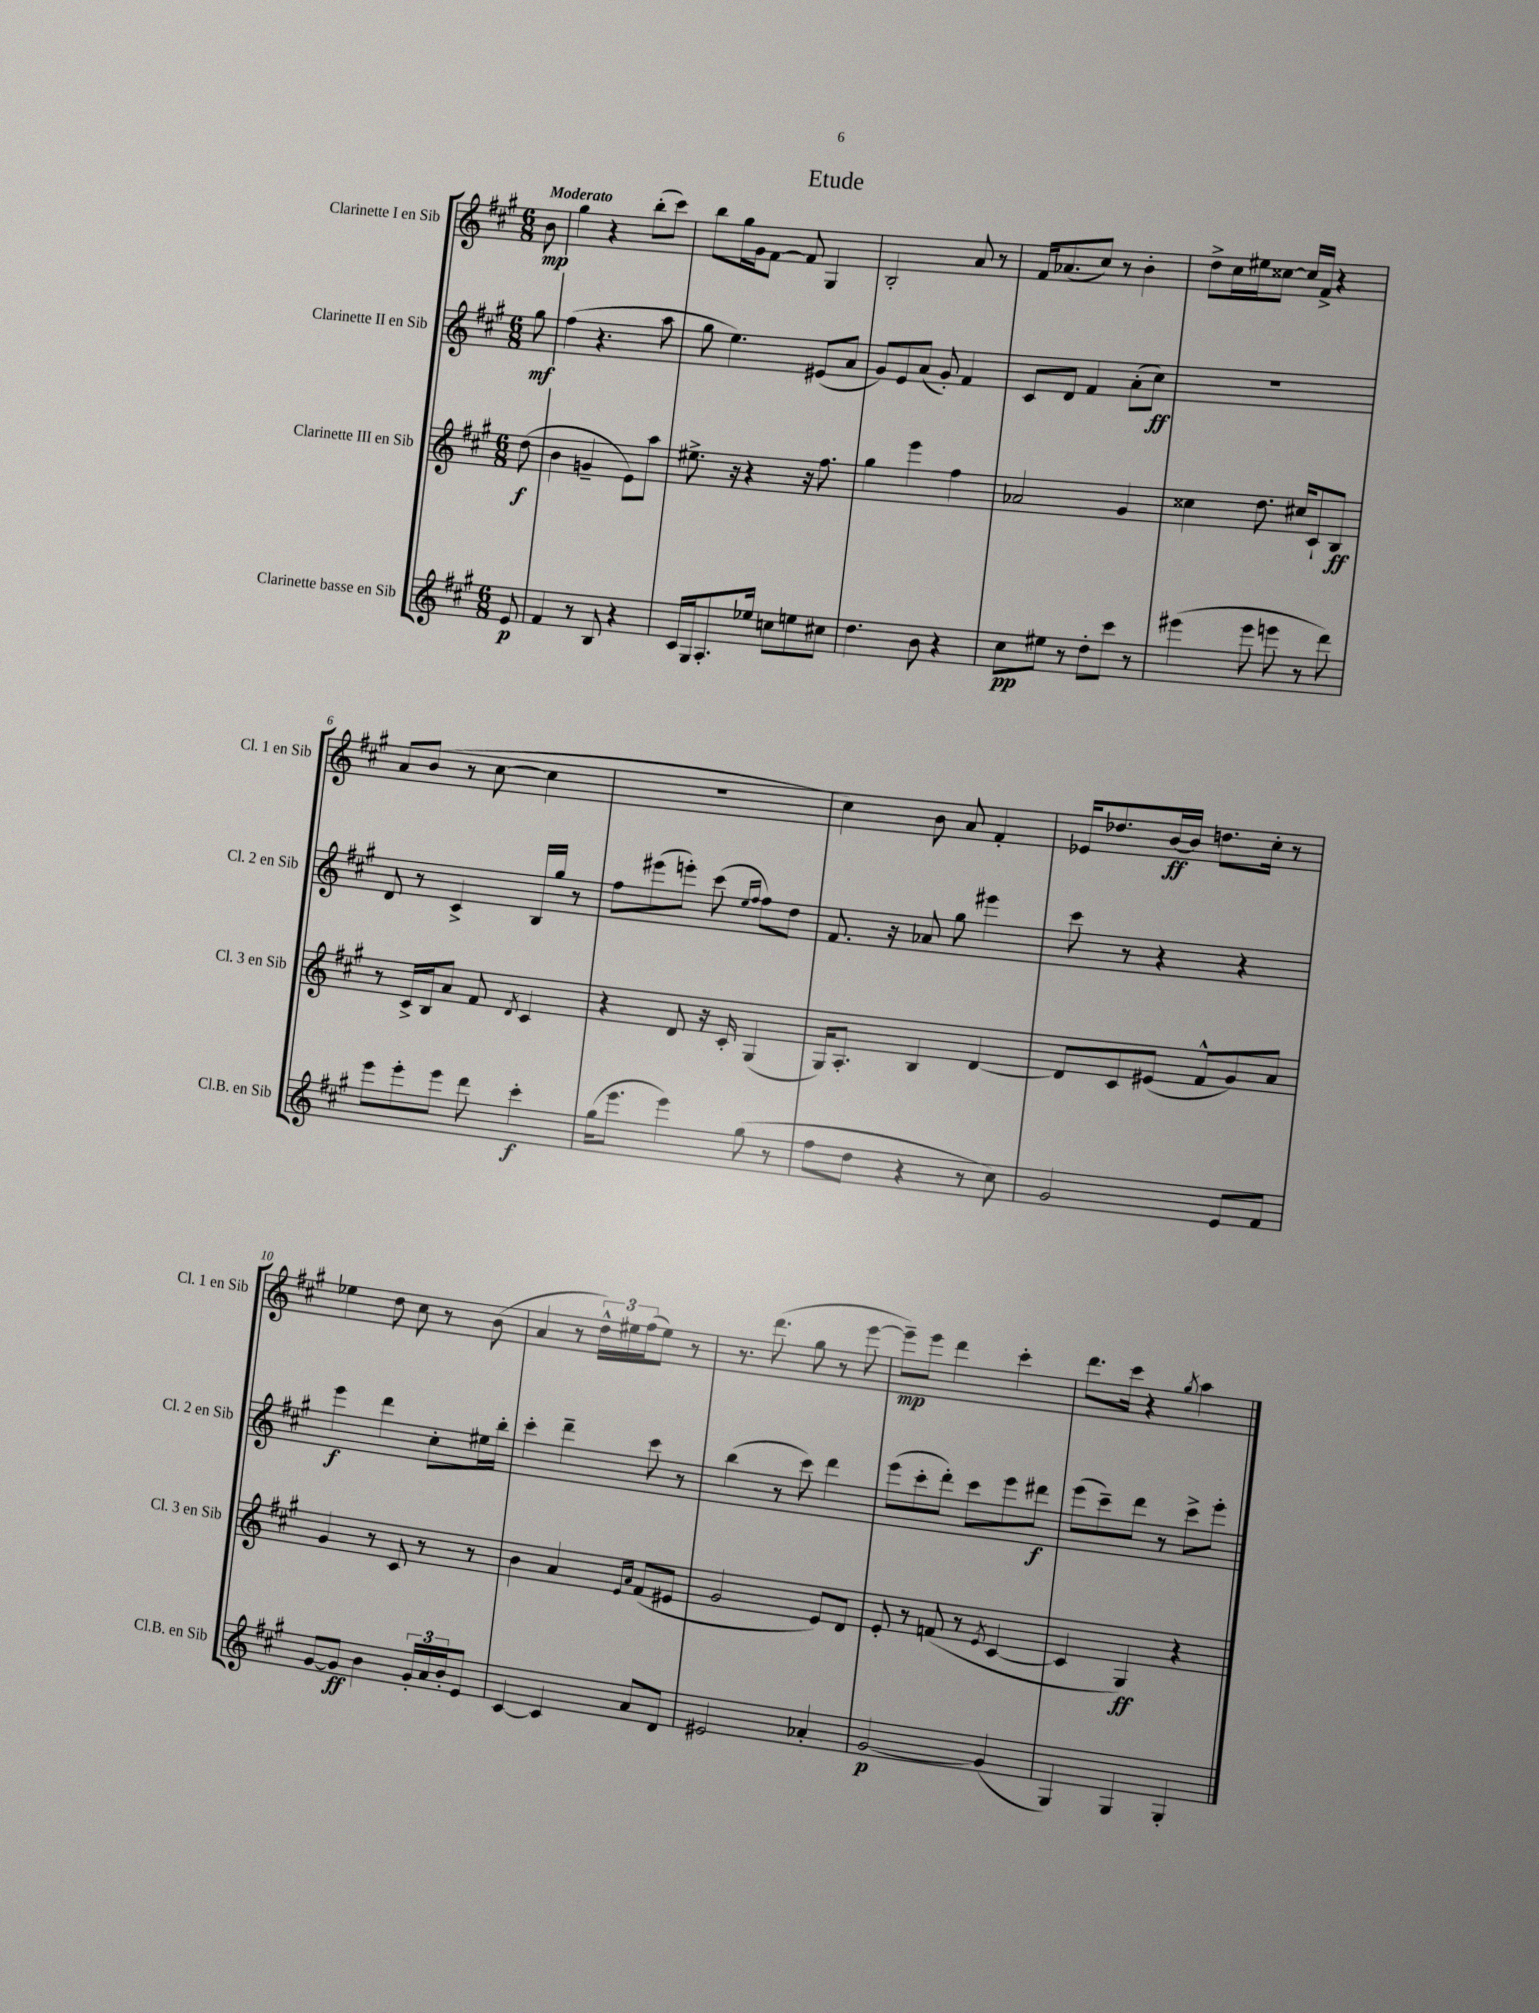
\header { title = "Etude" }
<<
\new StaffGroup <<
\new Staff = "s0" \with { instrumentName = "Clarinette I en Sib" shortInstrumentName = "Cl. 1 en Sib" } {
    \clef treble \key a \major \numericTimeSignature \time 6/8 \partial 8 \tempo "Moderato"
    b'8\mp |
    gis''4 r4 b''8-.( cis'''8) |
    b''8 gis''16 gis'16 fis'8~ fis'8 gis4 |
    b2-. a'8 r8 |
    fis'16 aes'8.( cis''8) r8 b'4-. |
    d''8-> cis''16 eis''16 cisis''8~ cisis''16 fis'16-> r4 |
    a'8 b'8( r8 cis''8~ cis''4 |
    R2. |
    cis''4) b'8 a'8 fis'4-. |
    ees'16 des''8. b'16~\ff b'16 d''8. cis''16-. r8 |
    ees''4 d''8 cis''8 r8 b'8( |
    a'4 r8 \tuplet 3/2 { d''16-^) eis''16 fis''16( } eis''8) r8 |
    r8. d'''8.( gis''8 r8 e'''8~ |
    e'''8--\mp) e'''8 d'''4 cis'''4-. |
    d'''8. cis'''16 r4 \acciaccatura { gis''8 } a''4 \bar "|." |
}
\new Staff = "s1" \with { instrumentName = "Clarinette II en Sib" shortInstrumentName = "Cl. 2 en Sib" } {
    \clef treble \key a \major \numericTimeSignature \time 6/8 \partial 8
    gis''8\mf |
    fis''4( r4. a''8 |
    gis''8 e''4.) eis'8( a'8 |
    gis'8) e'8 a'8( gis'8-.) fis'4 |
    cis'8 d'8 fis'4 a'8-.( cis''8\ff) |
    R2. |
    d'8 r8 cis'4-> b16 gis''16 r8 |
    fis''8 eis'''8( e'''8-.) cis'''8( \grace { e''16 fis''16 } fis''8) d''8 |
    fis'8. r16 aes'8 gis''8 eis'''4 |
    cis'''8 r8 r4 r4 |
    e'''4\f d'''4 cis''8-. eis''16 b''16-. |
    cis'''4-. d'''4-- cis'''8 r8 |
    b''4( r8 cis'''8) d'''4 |
    e'''8( cis'''8-. d'''8-.) cis'''8 e'''8 dis'''8\f |
    e'''8( cis'''8--) d'''8 r8 cis'''8-> e'''8-. \bar "|." |
}
\new Staff = "s2" \with { instrumentName = "Clarinette III en Sib" shortInstrumentName = "Cl. 3 en Sib" } {
    \clef treble \key a \major \numericTimeSignature \time 6/8 \partial 8
    d''8\f( |
    b'4 g'4-- e'8) a''8 |
    eis''8.-> r16 r4 r16 fis''8. |
    gis''4 e'''4 fis''4 |
    aes'2 gis'4 |
    cisis''4 d''8. cis''16 cis'8-! b8\ff |
    r8 cis'16-> b16 a'8 fis'8 \acciaccatura { d'8 } cis'4 |
    r4 d'8 r16 cis'16-. gis4( |
    gis16) a8.-. b4 d'4~ |
    d'8 cis'8 eis'8( fis'8-^ gis'8) a'8 |
    gis'4 r8 cis'8 r8 r8 |
    b'4 a'4 \grace { e'16 a'16 } fis'8( eis'8 |
    gis'2 e'8) d'8 |
    e'8-. r8 f'8( r8 \acciaccatura { e'8 } cis'4~ |
    cis'4 gis4\ff) r4 \bar "|." |
}
\new Staff = "s3" \with { instrumentName = "Clarinette basse en Sib" shortInstrumentName = "Cl.B. en Sib" } {
    \clef treble \key a \major \numericTimeSignature \time 6/8 \partial 8
    e'8\p |
    fis'4 r8 b8 r4 |
    cis'16 gis16 a8.-. ees''16 c''8 e''8 cis''8 |
    d''4. b'8 r4 |
    cis''8\pp eis''8 r8 d''8-. cis'''8 r8 |
    eis'''4( eis'''8 e'''8 r8 d'''8) |
    e'''8 e'''8-. e'''8 d'''8 cis'''4-.\f |
    gis''16( e'''8. e'''4) gis''8( r8 |
    fis''8 d''8 r4 r8 cis''8) |
    gis'2 e'8 fis'8 |
    gis'8~ gis'8\ff b'4 \tuplet 3/2 { gis'16-. a'16 b'16-. } e'8 |
    cis'4~ cis'4 a'8 d'8 |
    eis'2 aes'4-. |
    gis'2~\p gis'4( |
    gis4) gis4 gis4-. \bar "|." |
}
>>
>>
